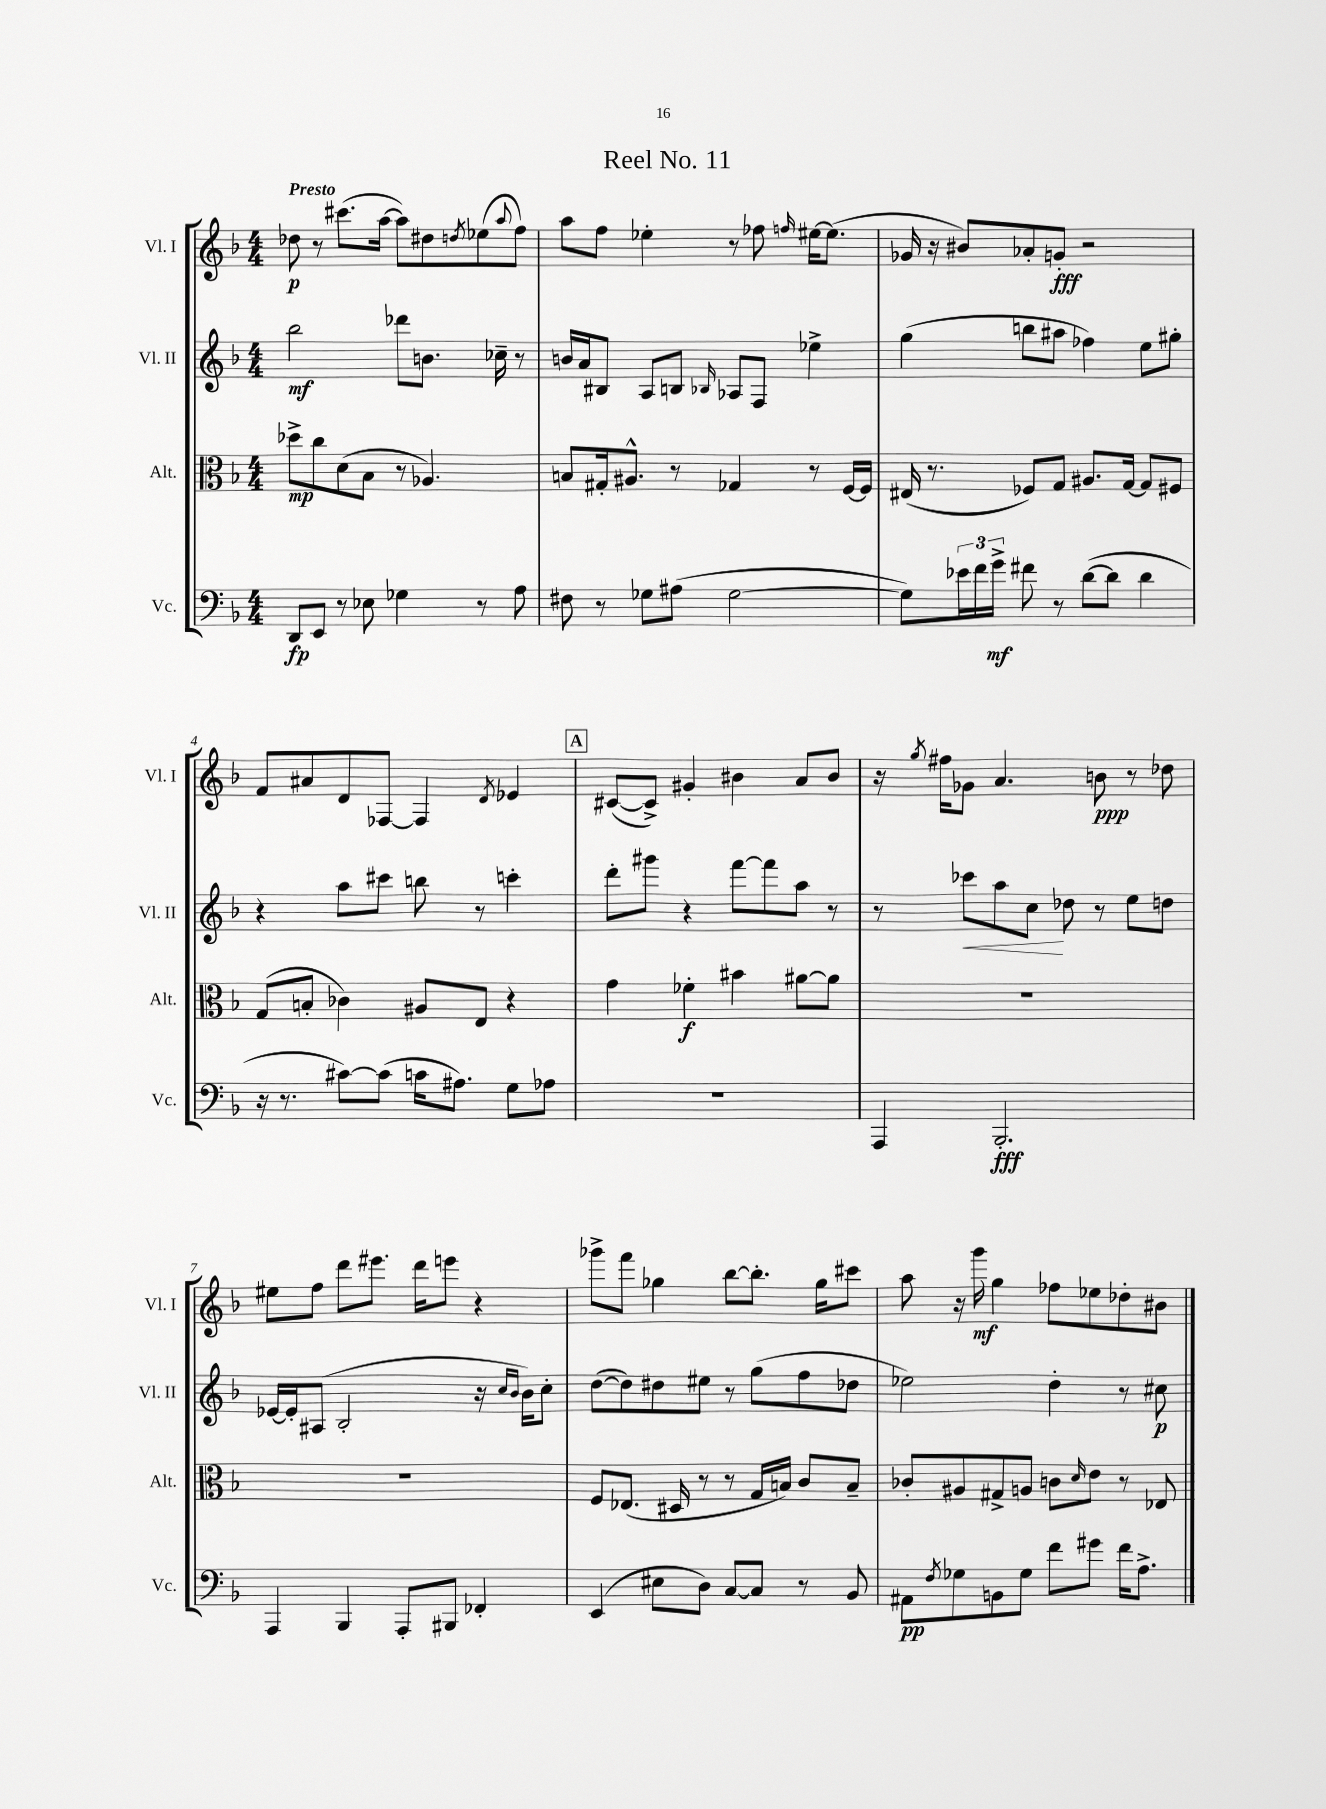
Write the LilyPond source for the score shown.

\header { title = "Reel No. 11" }
<<
\new StaffGroup <<
\new Staff = "s0" \with { instrumentName = "Vl. I" shortInstrumentName = "Vl. I" } {
    \clef treble \key f \major \numericTimeSignature \time 4/4 \tempo "Presto"
    des''8\p r8 cis'''8.( a''16~ a''8) dis''8 \acciaccatura { d''8 } ees''8( \appoggiatura { a''8 } f''8) |
    a''8 f''8 ees''4-. r8 fes''8 \grace { f''16 } eis''16~ eis''8.( |
    ges'16 r16 bis'8) aes'8-. g'8-.\fff r2 |
    f'8 ais'8 d'8 fes8~ fes4 \acciaccatura { d'8 } ees'4 |
    \mark \markup { \box "A" } cis'8~( cis'8->) gis'4-. bis'4 a'8 bis'8 |
    r16 \acciaccatura { g''8 } fis''16 ges'8 a'4. b'8\ppp r8 des''8 |
    eis''8 f''8 d'''8 eis'''8. d'''16 e'''8 r4 |
    ges'''8-> f'''8 ges''4 bes''8~ bes''8.-. ges''16 cis'''8 |
    a''8 r16 g'''16\mf g''4 fes''8 ees''8 des''8-. bis'8 \bar "|." |
}
\new Staff = "s1" \with { instrumentName = "Vl. II" shortInstrumentName = "Vl. II" } {
    \clef treble \key f \major \numericTimeSignature \time 4/4
    bes''2\mf des'''8 b'8. ces''16-- r8 |
    b'16 a'16 bis8 a8 b8 \grace { bes16 } aes8 f8 ees''4-> |
    g''4( b''8 ais''8 fes''4) e''8 gis''8-. |
    r4 a''8 cis'''8 b''8 r8 c'''4-. |
    \mark \markup { \box "A" } d'''8-. gis'''8 r4 f'''8~ f'''8 a''8 r8 |
    r8 ces'''8\< a''8 c''8\! des''8 r8 e''8 d''8 |
    ees'16~ ees'16-. ais8( bes2-. r16 \grace { c''16 bes'16 } bes'16) c''8-. |
    d''8~( d''8) dis''8 eis''8 r8 g''8( f''8 des''8 |
    ees''2) d''4-. r8 cis''8\p \bar "|." |
}
\new Staff = "s2" \with { instrumentName = "Alt." shortInstrumentName = "Alt." } {
    \clef alto \key f \major \numericTimeSignature \time 4/4
    des''8->\mp c''8 d'8( bes8 r8 aes4.) |
    b8 gis16-. ais8.-^ r8 ges4 r8 f16~ f16 |
    eis16( r8. fes8) g8 ais8. g16~ g8 fis8 |
    g8( b8-. ces'4) ais8 e8 r4 |
    \mark \markup { \box "A" } g'4 fes'4-.\f bis'4 ais'8~ ais'8 |
    R1 |
    R1 |
    f8 ees8.( dis16 r8 r8 g16 b16) c'8 b8-- |
    ces'8-. ais8 gis8-> a8 c'8 \grace { d'16 } e'8 r8 ees8 \bar "|." |
}
\new Staff = "s3" \with { instrumentName = "Vc." shortInstrumentName = "Vc." } {
    \clef bass \key f \major \numericTimeSignature \time 4/4
    d,8\fp e,8 r8 ees8 ges4 r8 a8 |
    fis8 r8 ges8 ais8( ges2~ |
    ges8) \tuplet 3/2 { ees'16 f'16 g'16->\mf } fis'8 r8 d'8~( d'8 d'4 |
    r16 r8. cis'8~) cis'8( c'16 ais8.) g8 aes8 |
    \mark \markup { \box "A" } R1 |
    a,,4 bes,,2.-.\fff |
    a,,4 bes,,4 a,,8-. bis,,8 fes,4-. |
    e,4( eis8 d8) c8~ c8 r8 bes,8 |
    ais,8\pp \acciaccatura { f8 } ges8 b,8 ges8 f'8 gis'8 f'16 a8.-> \bar "|." |
}
>>
>>
